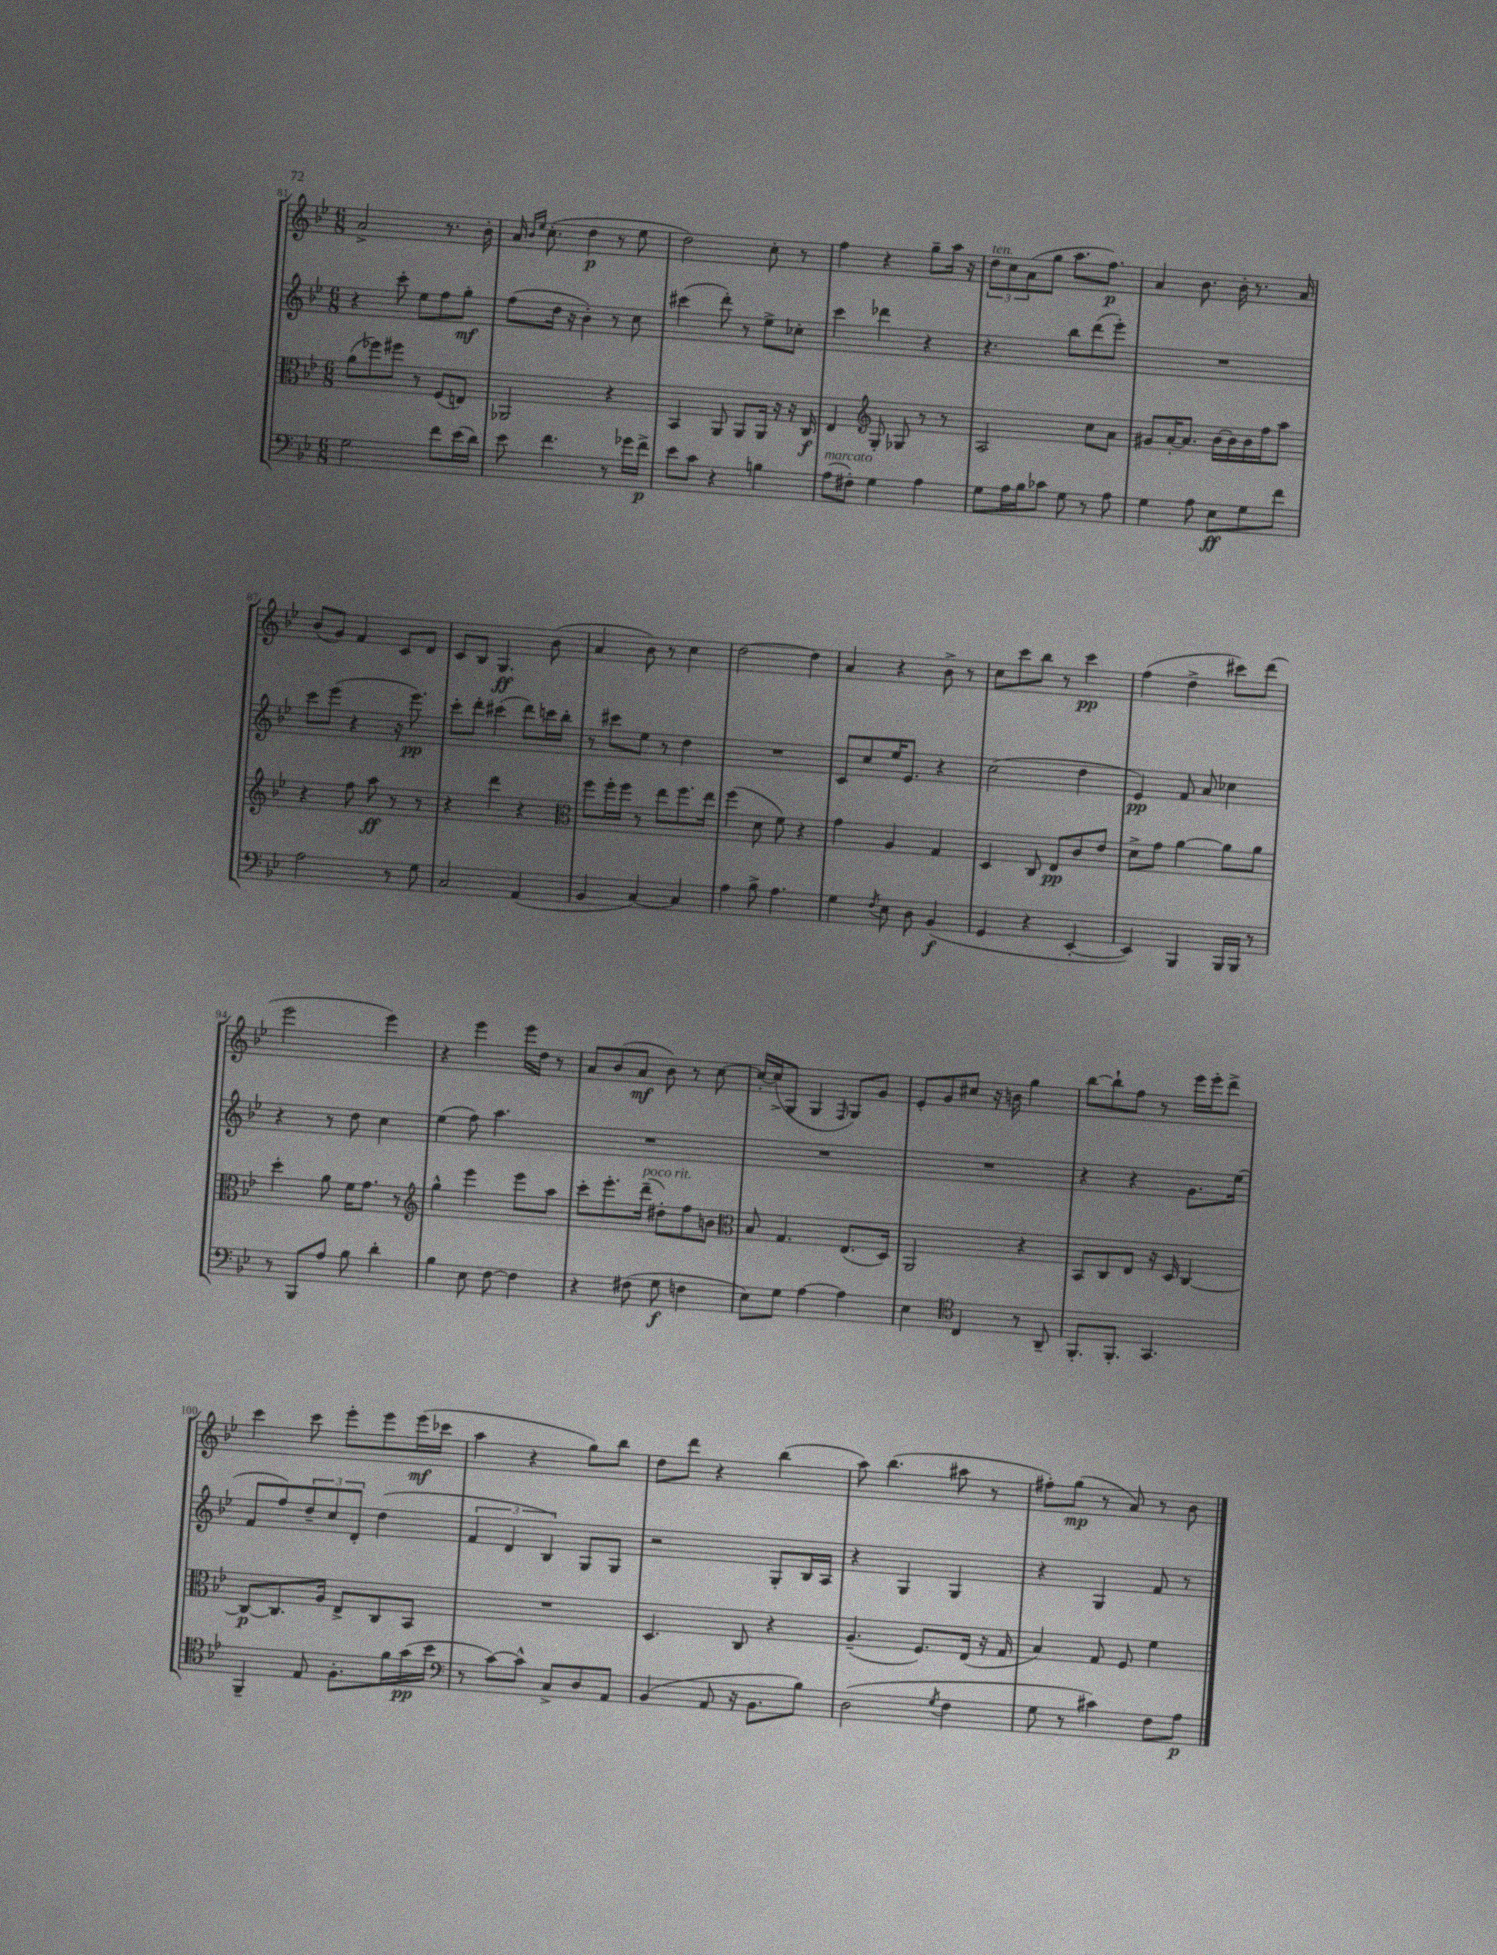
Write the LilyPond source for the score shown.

<<
\new StaffGroup <<
\new Staff = "s0" {
    \clef treble \key bes \major \numericTimeSignature \time 6/8
    a'2-> r8. bes'16-. |
    a'16 \grace { bes'16 ees''16 } c''8.-.( d''4\p r8 ees''8 |
    d''2) c''8-. r8 |
    f''4 r4 g''8-- a''16 r16 |
    \tuplet 3/2 { d''8^\markup { \italic "ten." } c''8 a'8( } g''8 a''8. f''8.\p) |
    a'4 bes'8. bes'16-. r8. a'16 |
    bes'8( g'8) f'4 c'8 d'8 |
    c'8 bes8 g4.\ff bes'8( |
    a'4 bes'8) r8 c''4 |
    d''2~ d''4 |
    a'4 r4 bes'8-> r8 |
    c''8 c'''8 bes''8 r8 c'''4\pp |
    f''4( d''4-> cis'''8) d'''8( |
    ees'''2 ees'''4) |
    r4 ees'''4 ees'''16 d''16 r8 |
    a'8 bes'8( a'8\mf bes'8) r8 c''8~ |
    c''16~-. c''16->( g8 g4 \grace { f16 } g8) g'8 |
    ees'8-. g'8 cis''8 r16 b'16 g''4 |
    bes''8~ bes''8-! f''8 r8 ees'''16 ees'''16-. d'''8-> |
    c'''4 c'''8 ees'''8-. ees'''8 ees'''16\mf( ces'''16 |
    a''4 r4 g''8) bes''8 |
    d''8 d'''8 r4 bes''4( |
    a''8) bes''4.( ais''8 r8 |
    fis''8-.) g''8\mp( r8 a'8) r8 bes'8 \bar "|." |
}
\new Staff = "s1" {
    \clef treble \key bes \major \numericTimeSignature \time 6/8
    r4 c'''8-. ees''8 f''8 g''8-.\mf |
    f''8( d''16 r16 bes'4-.) r8 c''8 |
    cis'''4( d'''8-.) r8 ees''8-> ces''8-. |
    c'''4 des'''4 r4 |
    r4. bes''8 d'''8( ees'''8-.) |
    R2. |
    c'''8 ees'''8( r4 r16 ees'''8.\pp) |
    c'''8-. d'''8-. cis'''4( d'''8) c'''16 bes''16-. |
    r8 cis'''8 ees''8 r8 d''4 |
    R2. |
    c'8 c''8 ees''16 ees'8. r4 |
    c''2( d''4 |
    ees'4\pp) f'8 a'8 ces''4 |
    r4 r8 d''8 c''4 |
    ees''4( f''8) a''4. |
    R2. |
    R2. |
    R2. |
    r4 r4 g'8. ees''16( |
    f'8 f''8) \tuplet 3/2 { d''8-- c''8 d'8-. } d''4( |
    \tuplet 3/2 { f'4 d'4 bes4) } g8 g8 |
    r2 g8-. bes16 a16 |
    r4 g4 g4 |
    r4 g4 f'8 r8 \bar "|." |
}
\new Staff = "s2" {
    \clef alto \key bes \major \numericTimeSignature \time 6/8
    a'8( fes''8) fis''8 r8 f8( e8) |
    aes,2 r4 |
    bes,4 a,8 a,8 a,16 r16 r16 c16\f |
    ees4 \clef treble g8-. ges8 r8 r8 |
    a2 c''8 a'8 |
    gis'8 a'16~-. a'8. bes'16~ bes'16 bes'16 f''16 a''8 |
    r4 f''8 a''8\ff r8 r8 |
    r4 d'''4 r4 |
    \clef alto f''8 f''16-. f''16 r8 ees''8 f''8. ees''16 |
    f''4( d'8 f'8) r4 |
    g'4 a4 g4 |
    d4 c8 ees8\pp c'8 ees'8 |
    d'8-> g'8 a'4~ a'8 a'8 |
    d''4-. a'8 f'16 g'8. r8 |
    \clef treble g''4-^ ees'''4 ees'''8 a''8 |
    c'''8-. ees'''8.-. d'''16--^\markup { \italic "poco rit." }( dis''8-.) f''8 b'8 |
    \clef alto bes8 g4. ees8.( d16) |
    a,2 r4 |
    bes,8 c8 ees8 r16 d16 c4~ |
    c8~\p c8. a16 ees8-> c8 bes,8 |
    R2. |
    d4. c8 r4 |
    a4.--( f8.) ees16( r16 g16 |
    bes4) g8 f8 f'4 \bar "|." |
}
\new Staff = "s3" {
    \clef bass \key bes \major \numericTimeSignature \time 6/8
    g2 f'8 ees'16( d'16) |
    ees'8 f'4. r8 ges'16 f'16->\p |
    ees'8 c'8 r4 b4 |
    a8^\markup { \italic "marcato" }( fis8-.) g4 a4 |
    g8 a16 bes16 ces'8 g8 r8 a8 |
    g4 a8 ees8\ff g8 f'8 |
    a2 r8 g8 |
    c2 a,4( |
    bes,4 c4~) c4 |
    a4 bes8-> a4. |
    g4 \acciaccatura { f8 } ees8 d8 bes,4\f( |
    g,4 r4 ees,4~-. |
    ees,4) bes,,4 bes,,16 bes,,16 r8 |
    r8 bes,,8 a8 bes8 d'4-. |
    bes4 ees8 f8~ f4 |
    r4 fis8( g8\f f4 |
    ees8) g8 a4~ a4 |
    ees4 \clef tenor c4 r8 a,8-- |
    f,8.-. f,8.-. g,4. |
    f,4-- ees8 f8.-. f'16 g'16\pp( bes'16 |
    \clef bass r8 c'8~) c'8-^ c8-> d8 a,8 |
    bes,4( a,8 r16 bes,8. bes8) |
    d2( \acciaccatura { g8 } f4 |
    g8 r8 cis'4) f8 a8\p \bar "|." |
}
>>
>>
\layout { \context { \Score currentBarNumber = #81 } }
